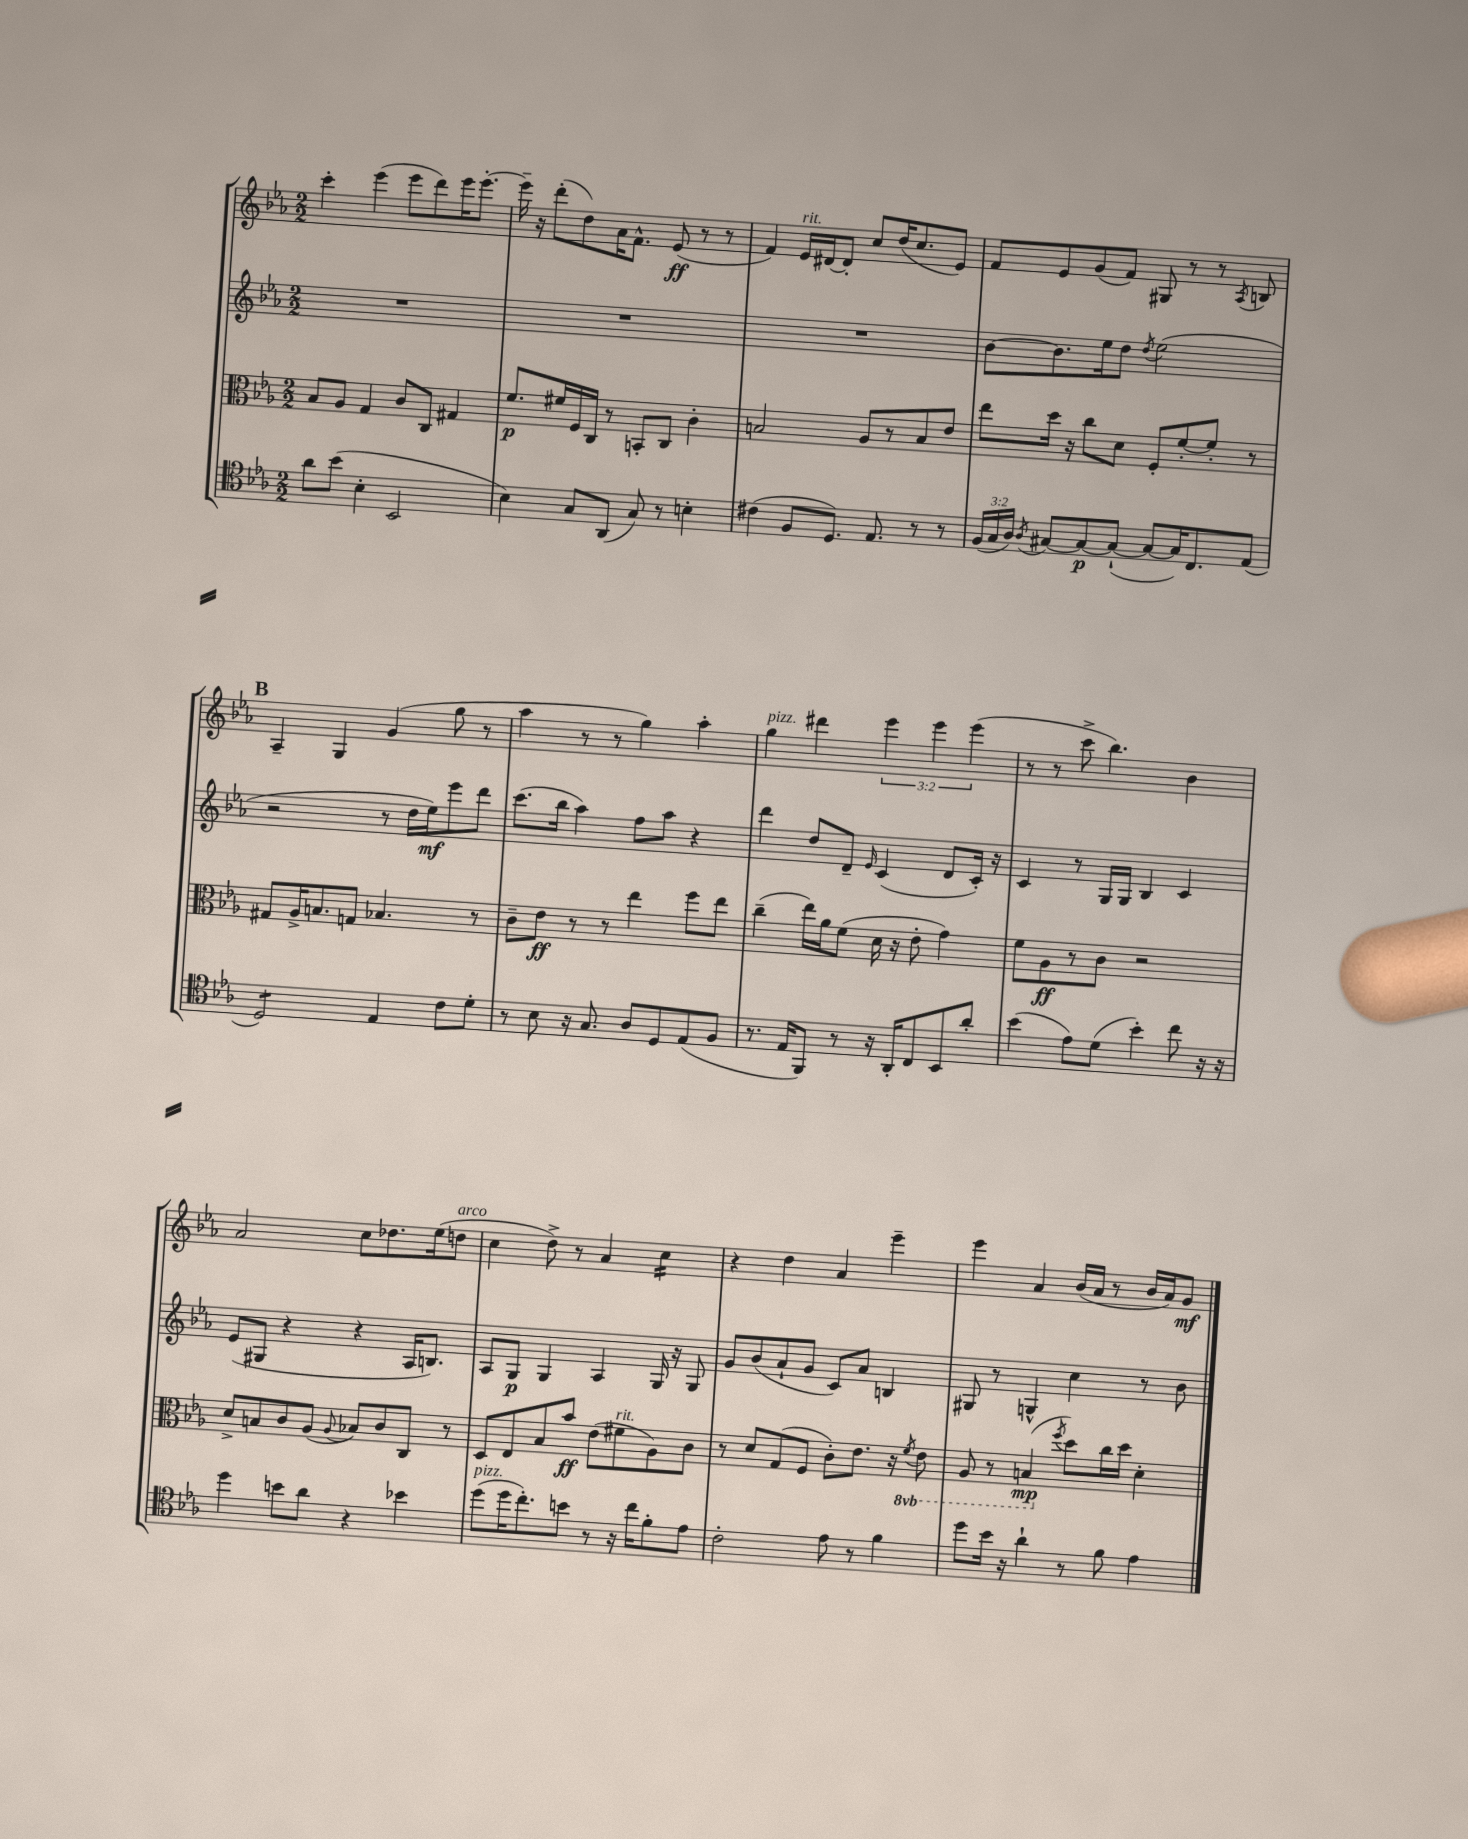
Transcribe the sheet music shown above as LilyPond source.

<<
\new StaffGroup <<
\new Staff = "s0" {
    \clef treble \key ees \major \numericTimeSignature \time 2/2 \override Staff.TupletNumber.text = #tuplet-number::calc-fraction-text
    \autoBeamOff c'''4-. ees'''4( ees'''8[ d'''8) ees'''16 ees'''8.]~-. |
    ees'''16-- r16 d'''8[-.( d''8) aes'16 f'8.]-^ ees'8\ff( r8 r8 |
    f'4) ees'16[^\markup { \italic "rit." } dis'16~ dis'8]-. c''8[ d''16( c''8. ees'8]) |
    f'8[ ees'8 g'8( f'8]) gis8 r8 r8 \acciaccatura { aes8 } b8 |
    \mark \markup { \bold "B" } aes4-- g4 g'4( g''8 r8 |
    aes''4 r8 r8 g''4) aes''4-. |
    g''4^\markup { \italic "pizz." } dis'''4 \tuplet 3/2 { ees'''4 ees'''4 ees'''4( } |
    r8 r8 c'''8-> bes''4.) bes'4 |
    aes'2 c''8[ des''8. ees''16( d''8]^\markup { \italic "arco" } |
    c''4 d''8->) r8 aes'4 c''4:16 |
    r4 d''4 aes'4 ees'''4-- |
    ees'''4 aes'4 bes'16[( aes'16] r8 bes'16[ aes'16) g'8]\mf \bar "|." |
}
\new Staff = "s1" {
    \clef treble \key ees \major \numericTimeSignature \time 2/2
    \autoBeamOff R1 |
    R1 |
    R1 |
    bes'8[~ bes'8. ees''16 d''8] \acciaccatura { d''8 } ees''2( |
    \mark \markup { \bold "B" } r2 r8 d''16[ ees''16\mf) ees'''8 d'''8] |
    c'''8.[( bes''16] aes''4) f''8[ aes''8] r4 |
    d'''4 d''8[ d'8]-- \grace { ees'16 } c'4( d'8[ c'16]-.) r16 |
    c'4 r8 g16[ g16] bes4 c'4 |
    ees'8[( gis8] r4 r4 aes16[ b8.]) |
    aes8[ g8]\p g4 aes4 g16 r16 g8 |
    g'8[ bes'8( aes'8-! g'8] c'8[) aes'8] b4 |
    gis8 r8 g4-^ c''4 r8 bes'8 \bar "|." |
}
\new Staff = "s2" {
    \clef alto \key ees \major \numericTimeSignature \time 2/2 \set Staff.ottavationMarkups = #ottavation-simple-ordinals
    \autoBeamOff bes8[ aes8] g4 c'8[ c8] gis4 |
    f'8.[\p fis'16 f16 c16] r8 b,8[-. c8] c'4-. |
    b2 aes8[ r8 b8 ees'8] |
    ees''8[ d''16] r16 c''8[ d'8] f8[-. f'8~-. f'8]-. r8 |
    \mark \markup { \bold "B" } gis8[ aes16-> b8. g8] bes4. r8 |
    c'8[-- ees'8]\ff r8 r8 ees''4 f''8[ ees''8] |
    c''4--( ees''16[) aes'16 f'8]( d'16 r16 ees'8-. g'4) |
    f'8[ aes8\ff r8 c'8] r2 |
    d'8[-> b8 c'8 aes8]( \appoggiatura { aes8 } bes8[) c'8 c8] r8 |
    d8[ ees8 bes8 bes'8]\ff ees'8[( fis'8^\markup { \italic "rit." } aes8) c'8] |
    r8 d'8[ g8( f8] c'8[-.) ees'8.] r16 \ottava #-1 \acciaccatura { f8 } ees8 |
    aes,8 r8 b,4\mp( \ottava #0 \acciaccatura { f''8 } d''8[) c''16 d''16] d'4-. \bar "|." |
}
\new Staff = "s3" {
    \clef tenor \key ees \major \numericTimeSignature \time 2/2 \override Staff.TupletNumber.text = #tuplet-number::calc-fraction-text
    \autoBeamOff aes'8[ bes'8]( bes4-. bes,2 |
    bes4) g8[ aes,8]( g8) r8 b4-. |
    cis'4( f8[ d8.]) ees8. r8 r8 |
    \tuplet 3/2 { f16[( g16 aes16]) } \acciaccatura { aes8 } gis8[~ gis8~\p gis8]~-!( gis8[~ gis16) c8. ees8]( |
    \mark \markup { \bold "B" } d2:8) ees4 c'8[ d'8]-. |
    r8 bes8 r16 g8. aes8[ d8 ees8( f8] |
    r8. ees16[ f,8]) r8 r16 aes,16[-. c8 bes,8 aes'8]-. |
    bes'4( ees'8[) d'8]( bes'4-.) c''8 r16 r16 |
    d''4 b'8[ aes'8] r4 bes'4 |
    d''8[^\markup { \italic "pizz." }( d''16 c''8.-.) b'8] r8 r16 c''16[ f'8-. ees'8] |
    c'2-. ees'8 r8 f'4 |
    d''8[ bes'16] r16 aes'4-! r8 f'8 ees'4 \bar "|." |
}
>>
>>
\layout { \context { \Score \remove "Bar_number_engraver" } }
